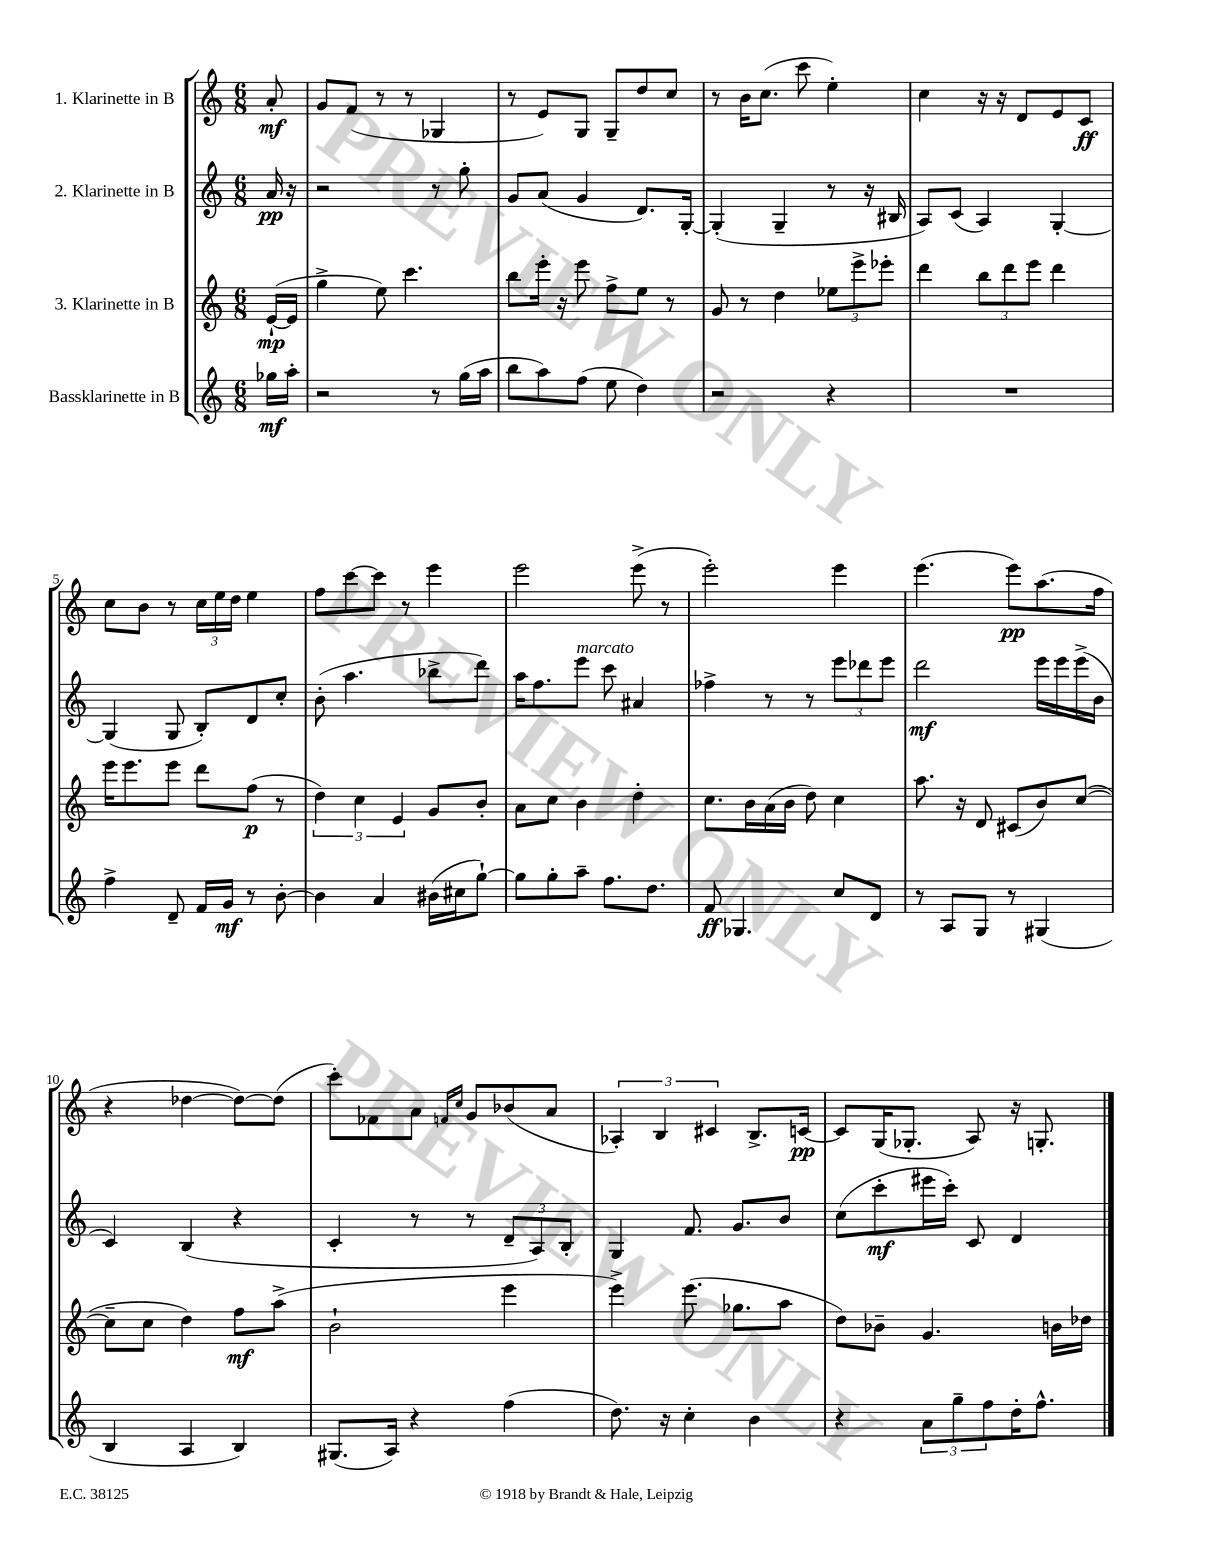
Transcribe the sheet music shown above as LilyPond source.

<<
\new StaffGroup <<
\new Staff = "s0" \with { instrumentName = "1. Klarinette in B" } {
    \clef treble \key c \major \numericTimeSignature \time 6/8 \partial 8
    a'8-.\mf |
    g'8 f'8( r8 r8 ges4 |
    r8 e'8) g8 g8-- d''8 c''8 |
    r8 b'16 c''8.( c'''8 e''4-.) |
    c''4 r16 r16 d'8 e'8 c'8\ff |
    c''8 b'8 r8 \tuplet 3/2 { c''16 e''16 d''16 } e''4 |
    f''8 c'''8~ c'''8 r8 e'''4 |
    e'''2 e'''8->( r8 |
    e'''2-.) e'''4 |
    e'''4.( e'''8\pp) a''8.( f''16 |
    r4 des''4~ des''8~) des''8( |
    c'''8-.) fes'8 a'8 \grace { f'16 c''16 } g'8 bes'8( a'8 |
    \tuplet 3/2 { aes4-.) b4 cis'4 } b8.-> c'16~\pp |
    c'8 g16( ges8.-. a8) r16 g8.-. \bar "|." |
}
\new Staff = "s1" \with { instrumentName = "2. Klarinette in B" } {
    \clef treble \key c \major \numericTimeSignature \time 6/8 \partial 8
    a'16\pp r16 |
    r2 r8 g''8-. |
    g'8 a'8( g'4 d'8.) g16~-. |
    g4-.( g4-- r8 r16 bis16 |
    a8) c'8( a4) g4~-. |
    g4( g8 b8-.) d'8 c''8-. |
    b'8-.( a''4. bes''8-> d'''8) |
    a''16 f''8. e'''8^\markup { \italic "marcato" } c'''8 ais'4 |
    fes''4-> r8 r8 \tuplet 3/2 { e'''8 des'''8 e'''8 } |
    d'''2\mf e'''16 e'''16 e'''16->( b'16 |
    c'4) b4( r4 |
    c'4-. r8 r8 \tuplet 3/2 { d'8-- a8) b8-. } |
    g4 f'8. g'8. b'8 |
    c''8( c'''8-.\mf eis'''16 c'''16-.) c'8 d'4 \bar "|." |
}
\new Staff = "s2" \with { instrumentName = "3. Klarinette in B" } {
    \clef treble \key c \major \numericTimeSignature \time 6/8 \partial 8
    e'16~-!\mp( e'16 |
    g''4-> e''8) c'''4. |
    b''8 e'''16-. r16 e'''8 f''8-> e''8 r8 |
    g'8 r8 d''4 \tuplet 3/2 { ees''8 e'''8-> ees'''8-. } |
    d'''4 \tuplet 3/2 { b''8 d'''8 e'''8 } d'''4 |
    e'''16 e'''8. e'''8 d'''8 f''8\p( r8 |
    \tuplet 3/2 { d''4) c''4 e'4 } g'8 b'8-. |
    a'8 c''8 b'4 d''4-. |
    c''8. b'16 a'16( b'16 d''8) c''4 |
    a''8. r16 d'8 cis'8( b'8) c''8~( |
    c''8-- c''8 d''4) f''8\mf a''8->( |
    b'2-! e'''4 |
    e'''4->) e'''8.( ges''8. a''8 |
    d''8) bes'8-- g'4. b'16 des''16 \bar "|." |
}
\new Staff = "s3" \with { instrumentName = "Bassklarinette in B" } {
    \clef treble \key c \major \numericTimeSignature \time 6/8 \partial 8
    ges''16\mf a''16-. |
    r2 r8 g''16( a''16 |
    b''8 a''8) f''8( e''8 d''4) |
    r2 r4 |
    R2. |
    f''4-> d'8-- f'16 g'16\mf r8 b'8~-. |
    b'4 a'4 bis'16( cis''16 g''8~-!) |
    g''8 g''8-. a''8-- f''8. d''8. |
    f'8\ff ges4. c''8 d'8 |
    r8 a8 g8 r8 gis4( |
    b4 a4 b4) |
    gis8.( a16) r4 f''4( |
    d''8.) r16 c''4-. b'4 |
    r4 \tuplet 3/2 { a'8 g''8-- f''8 } d''16-. f''8.-^ \bar "|." |
}
>>
>>
